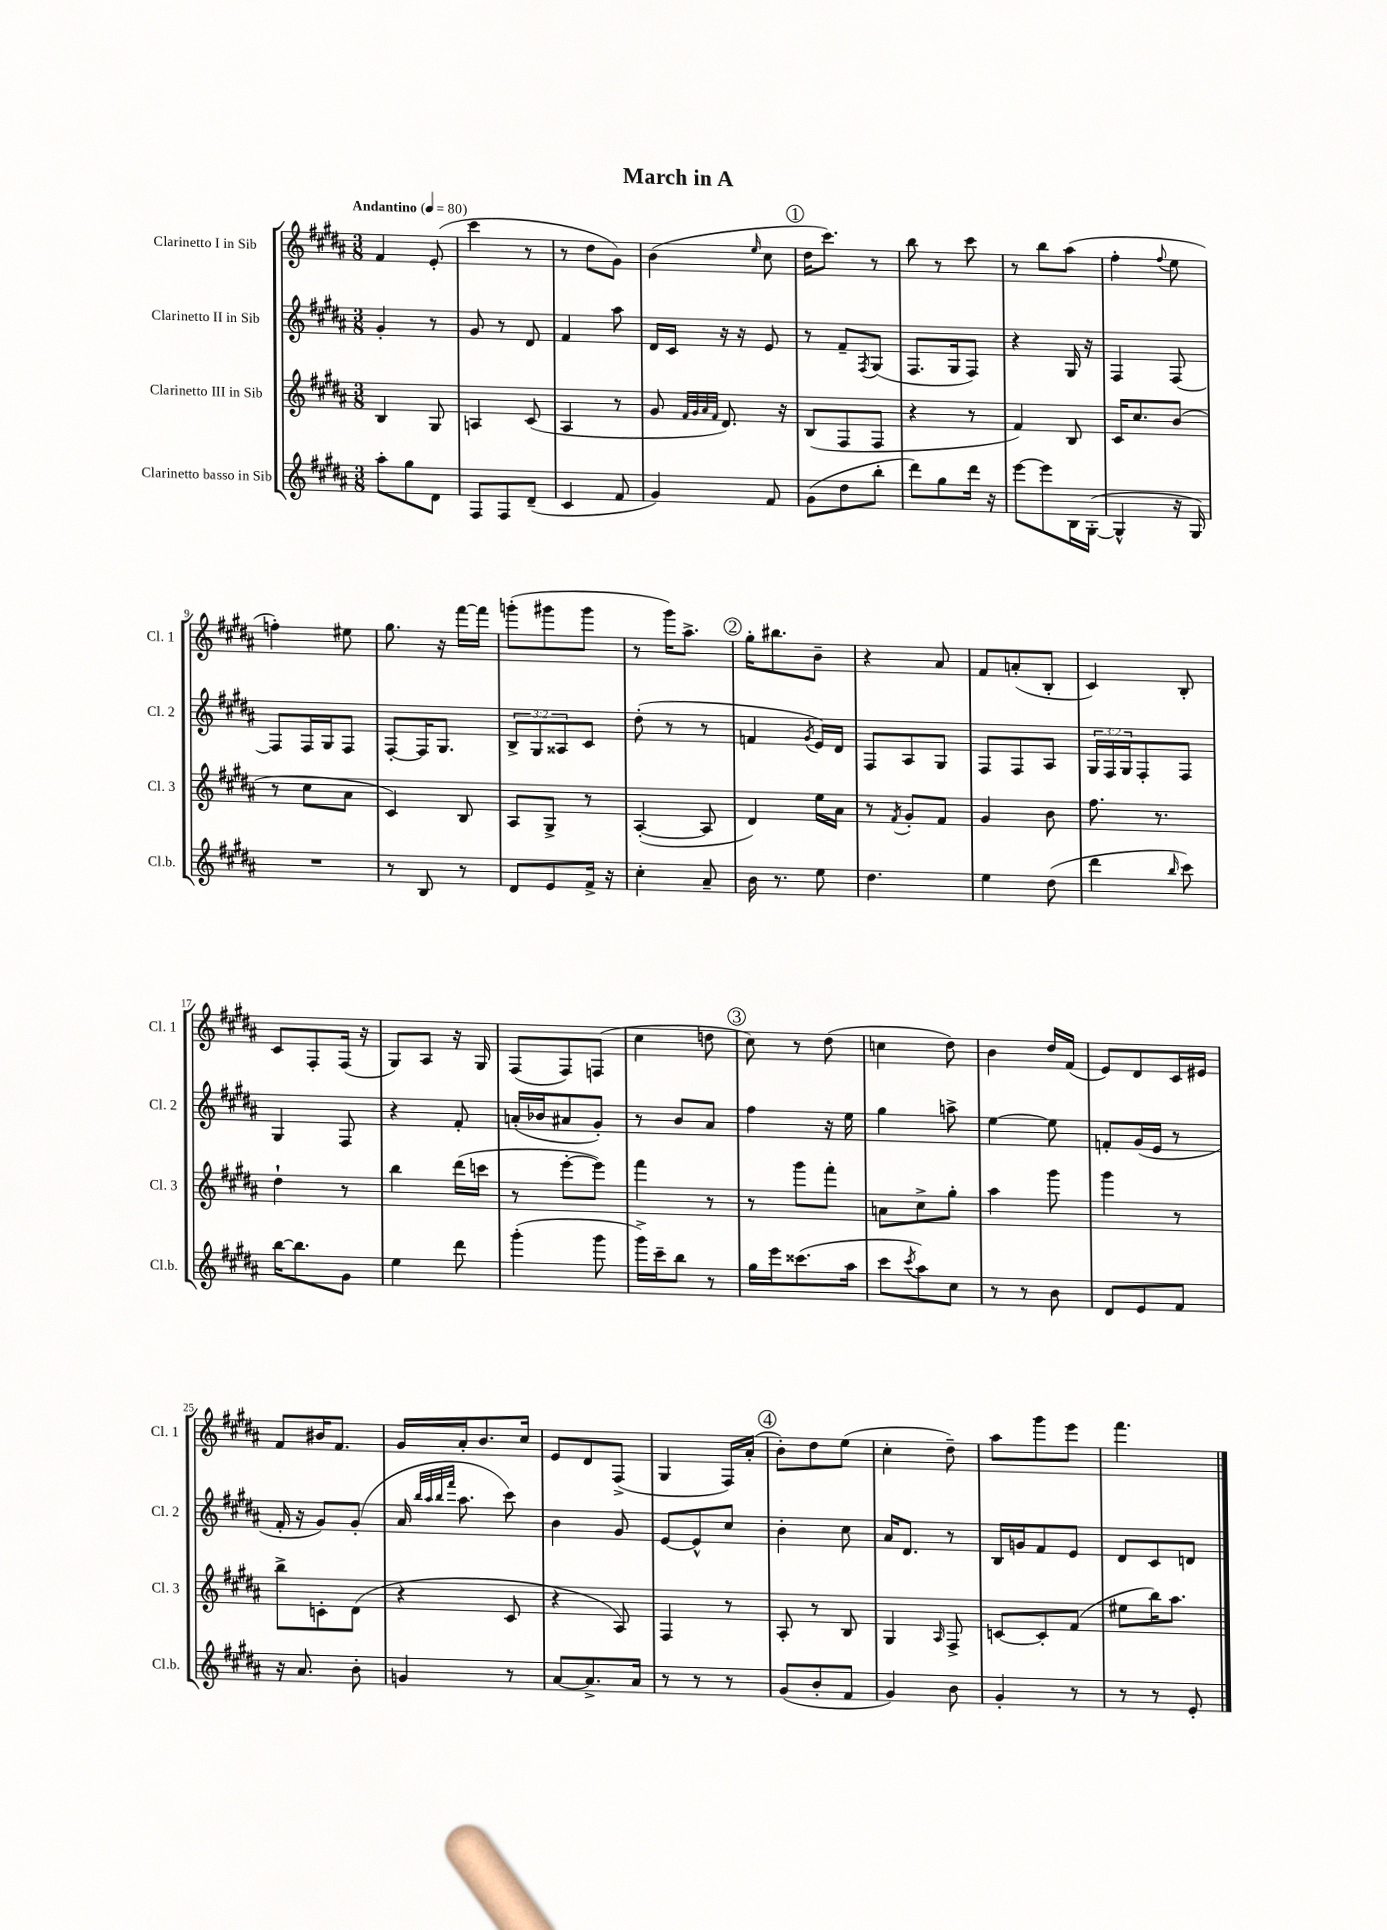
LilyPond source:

\header { title = "March in A" }
<<
\new StaffGroup <<
\new Staff = "s0" \with { instrumentName = "Clarinetto I in Sib" shortInstrumentName = "Cl. 1" } {
    \clef treble \key b \major \numericTimeSignature \time 3/8 \tempo "Andantino" 4 = 80
    fis'4 e'8-.( |
    cis'''4 r8 |
    r8 dis''8 gis'8) |
    b'4( \grace { e''16 } cis''8 |
    \mark \markup { \circle "1" } dis''16 cis'''8.) r8 |
    b''8 r8 cis'''8 |
    r8 b''8 ais''8( |
    fis''4-. \appoggiatura { fis''8 } e''8 |
    f''4-.) eis''8 |
    gis''8. r16 fis'''16~ fis'''16 |
    g'''8-.( gis'''8 gis'''8 |
    r8 gis'''16) ais''8.-> |
    \mark \markup { \circle "2" } gis''16-. bis''8. b'8-- |
    r4 ais'8 |
    fis'8 a'8-.( b8-. |
    cis'4) b8-. |
    cis'8 fis8-. fis16( r16 |
    gis8) ais8 r16 gis16 |
    fis8( fis8) f8( |
    cis''4 d''8 |
    \mark \markup { \circle "3" } cis''8) r8 dis''8( |
    c''4 dis''8) |
    b'4 dis''16 fis'16( |
    e'8) dis'8 cis'16 eis'16 |
    fis'8 bis'16 fis'8. |
    gis'16 ais'16-. b'8. cis''16 |
    e'8 dis'8 fis8->( |
    gis4 fis16) ais'16-.( |
    \mark \markup { \circle "4" } b'8-.) dis''8 e''8( |
    cis''4-. dis''8--) |
    ais''8 gis'''8 e'''8 |
    fis'''4. \bar "|." |
}
\new Staff = "s1" \with { instrumentName = "Clarinetto II in Sib" shortInstrumentName = "Cl. 2" } {
    \clef treble \key b \major \numericTimeSignature \time 3/8 \override Staff.TupletNumber.text = #tuplet-number::calc-fraction-text
    gis'4-. r8 |
    gis'8 r8 dis'8 |
    fis'4 ais''8 |
    dis'16 cis'16 r16 r16 e'8 |
    \mark \markup { \circle "1" } r8 fis'8-- \acciaccatura { fis8 } gis8( |
    fis8. gis16 fis8) |
    r4 gis16 r16 |
    fis4 fis8~ |
    fis8 fis16 gis16 fis8 |
    fis8~-. fis16 gis8. |
    \tuplet 3/2 { b8-> gis8 aisis8 } cis'8 |
    dis''8-.( r8 r8 |
    \mark \markup { \circle "2" } f'4 \acciaccatura { gis'8 } e'16) dis'16 |
    fis8 ais8 gis8 |
    fis8 fis8 ais8 |
    \tuplet 3/2 { gis16 fis16 gis16 } fis8-. fis8 |
    gis4 fis8 |
    r4 fis'8-. |
    a'16-.( bes'16 ais'8 gis'8-.) |
    r8 b'8 ais'8 |
    \mark \markup { \circle "3" } fis''4 r16 e''16 |
    gis''4 a''8-> |
    e''4~ e''8 |
    f'8-. gis'16( e'16 r8 |
    fis'16-. r16 gis'8) gis'8-.( |
    ais'16 \grace { b''32 ais''32 b''32 fis'''32 } ais''8. cis'''8) |
    b'4 gis'8 |
    e'8~ e'8-^ cis''8 |
    \mark \markup { \circle "4" } b'4-. cis''8 |
    ais'16 dis'8. r8 |
    b16 g'16 fis'8 e'8 |
    dis'8 cis'8 d'8 \bar "|." |
}
\new Staff = "s2" \with { instrumentName = "Clarinetto III in Sib" shortInstrumentName = "Cl. 3" } {
    \clef treble \key b \major \numericTimeSignature \time 3/8
    b4 gis8 |
    a4 cis'8( |
    ais4 r8 |
    gis'8 \grace { fis'32 gis'32 ais'32 fis'32 } dis'8.) r16 |
    \mark \markup { \circle "1" } b8( fis8 fis8 |
    r4 r8 |
    fis'4) b8 |
    cis'16 cis''8. b'8( |
    r8 cis''8 ais'8 |
    cis'4) b8 |
    ais8 gis8-> r8 |
    ais4~-.( ais8 |
    \mark \markup { \circle "2" } dis'4) e''16 ais'16 |
    r8 \acciaccatura { fis'8 } gis'8-. fis'8 |
    gis'4 b'8 |
    fis''8. r8. |
    dis''4-! r8 |
    b''4 dis'''16( c'''16 |
    r8 e'''8~-. e'''8) |
    fis'''4 r8 |
    \mark \markup { \circle "3" } r8 gis'''8 fis'''8-. |
    a'8 cis''8-> gis''8-. |
    ais''4 gis'''8 |
    gis'''4 r8 |
    b''8-> c'8-. dis'8( |
    r4 cis'8 |
    r4 ais8) |
    fis4 r8 |
    \mark \markup { \circle "4" } ais8-. r8 b8 |
    gis4 \grace { ais16 } fis8-> |
    c'8~ c'8-. fis'8( |
    eis''8 b''16) ais''8. \bar "|." |
}
\new Staff = "s3" \with { instrumentName = "Clarinetto basso in Sib" shortInstrumentName = "Cl.b." } {
    \clef treble \key b \major \numericTimeSignature \time 3/8
    ais''8-. gis''8 dis'8 |
    fis8 fis8 dis'8--( |
    cis'4 fis'8 |
    gis'4) fis'8 |
    \mark \markup { \circle "1" } gis'8( dis''8 b''8-. |
    dis'''8) gis''8 dis'''16 r16 |
    e'''8~ e'''8 b16 gis16~-.( |
    gis4-^ r16 gis16) |
    R4. |
    r8 b8 r8 |
    dis'8 e'8 fis'16-> r16 |
    cis''4-. ais'8-- |
    \mark \markup { \circle "2" } b'16 r8. e''8 |
    dis''4. |
    e''4 dis''8( |
    dis'''4 \grace { b''16 } cis'''8) |
    b''16~ b''8. gis'8 |
    e''4 dis'''8 |
    gis'''4-.( gis'''8 |
    gis'''16->) cis'''16-- b''8 r8 |
    \mark \markup { \circle "3" } gis''16 e'''16 cisis'''8.( ais''16 |
    cis'''8 \acciaccatura { cis'''8 } ais''8) cis''8 |
    r8 r8 b'8 |
    dis'8 e'8 fis'8 |
    r16 ais'8. b'8-. |
    g'4 r8 |
    ais'8~ ais'8.-> ais'16 |
    r8 r8 r8 |
    \mark \markup { \circle "4" } gis'8( b'8-. fis'8 |
    gis'4) b'8 |
    gis'4-. r8 |
    r8 r8 e'8-. \bar "|." |
}
>>
>>
